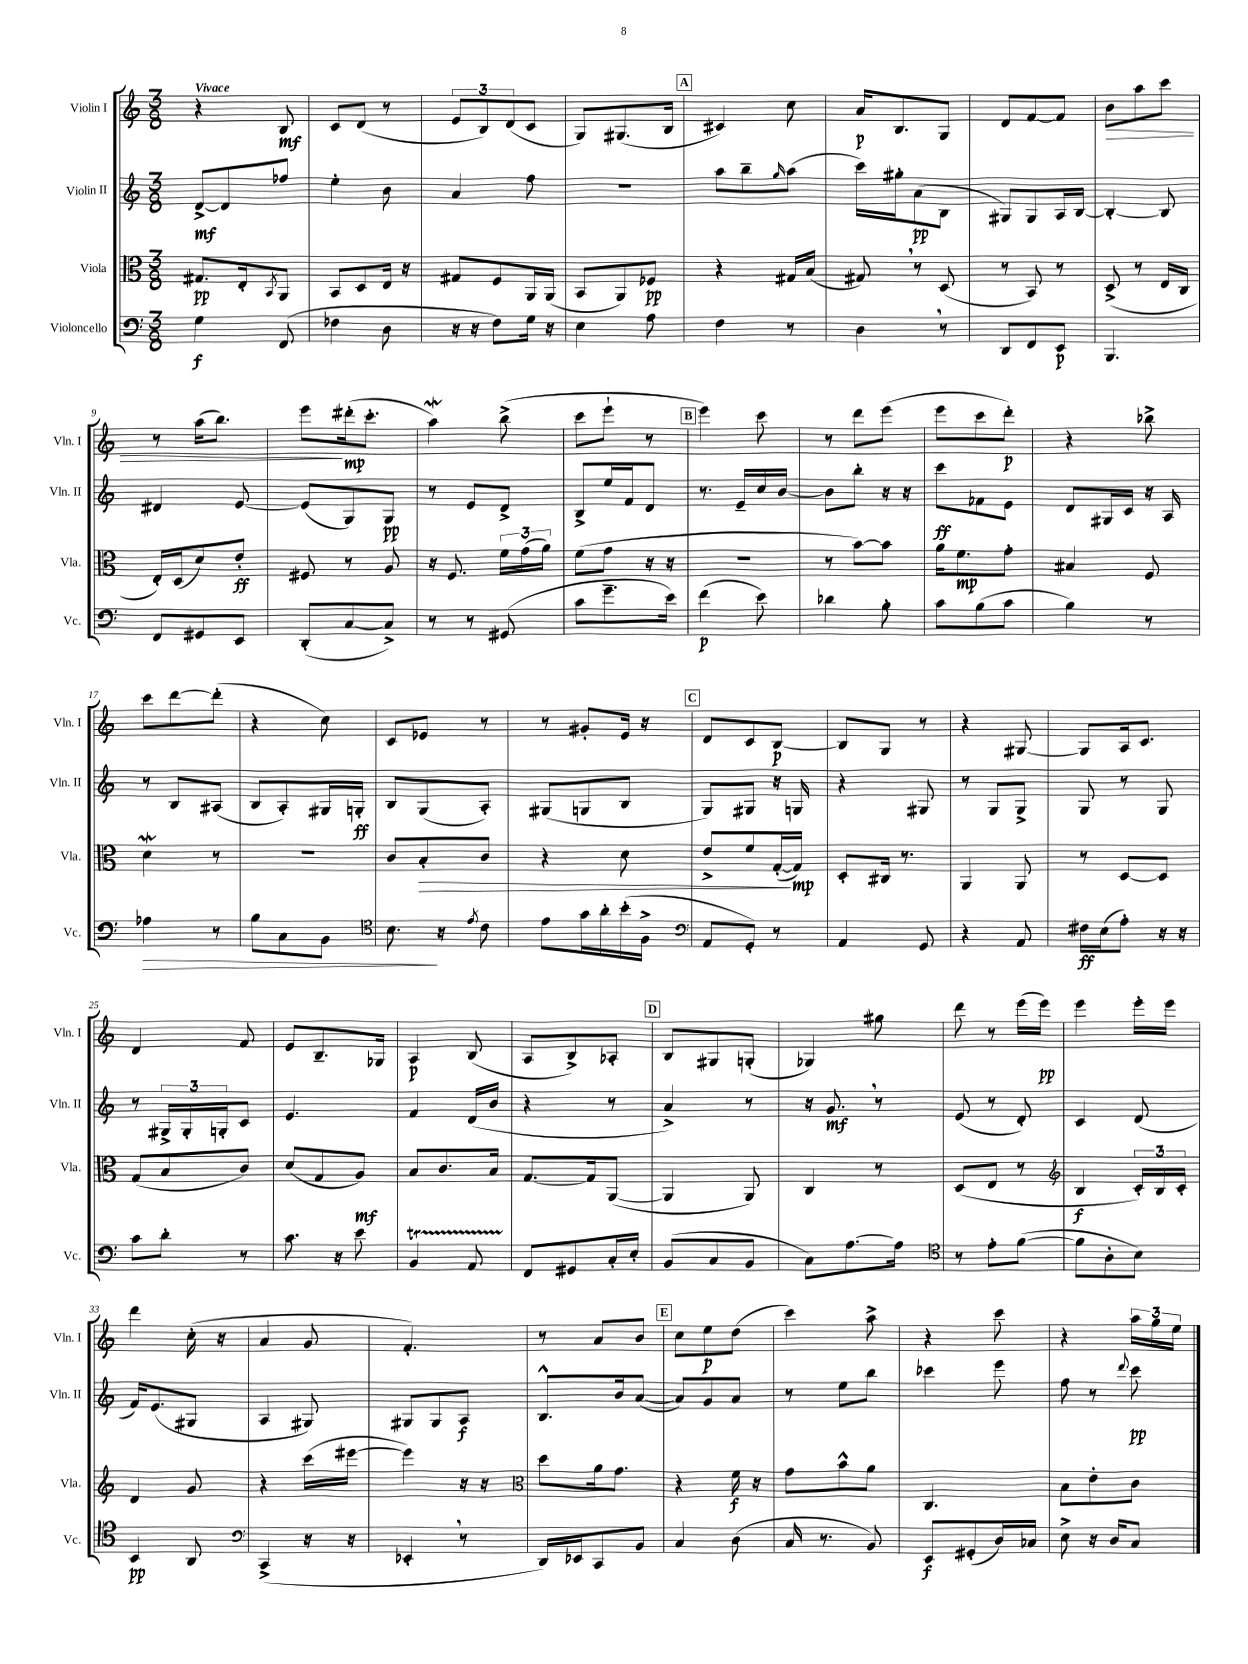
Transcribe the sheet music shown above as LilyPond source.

<<
\new StaffGroup <<
\new Staff = "s0" \with { instrumentName = "Violin I" shortInstrumentName = "Vln. I" } {
    \clef treble \key c \major \numericTimeSignature \time 3/8 \tempo "Vivace"
    r4 b8\mf |
    c'8 d'8( r8 |
    \tuplet 3/2 { e'8 b8) d'8( } c'8 |
    g8) gis8.( b16 |
    \mark \markup { \box "A" } cis'4) c''8 |
    a'16\p b8. g8 |
    d'8 f'8~ f'8 |
    b'8\> a''8 c'''8 |
    r8 a''16( b''8.) |
    e'''8\! dis'''16-.\mp( c'''8.-. |
    a''4\mordent) b''8->( |
    c'''8 e'''8-! r8 |
    \mark \markup { \box "B" } e'''4) c'''8 |
    r8 d'''8 e'''8( |
    e'''8 c'''8 d'''8-.\p) |
    r4 bes''8-> |
    c'''8 d'''8~ d'''8-.( |
    r4 c''8) |
    c'8 ees'8 r8 |
    r8 gis'8-. e'16 r16 |
    \mark \markup { \box "C" } d'8 c'8 b8~\p |
    b8 g8 r8 |
    r4 gis8~ |
    gis8 a16 c'8. |
    d'4 f'8 |
    e'8 b8.-- ges16 |
    a4\p b8( |
    a8 b8->) aes8-. |
    \mark \markup { \box "D" } b8 gis8 g8-.( |
    ges4) gis''8 |
    d'''8 r8 e'''16( e'''16\pp) |
    e'''4 e'''16-. e'''16 |
    d'''4 c''16-.( r16 |
    a'4 g'8 |
    f'4.-.) |
    r8 a'8 b'8 |
    \mark \markup { \box "E" } c''8 e''8\p d''8( |
    c'''4) a''8-> |
    r4 c'''8 |
    r4 \tuplet 3/2 { a''16 g''16 e''16 } \bar "|." |
}
\new Staff = "s1" \with { instrumentName = "Violin II" shortInstrumentName = "Vln. II" } {
    \clef treble \key c \major \numericTimeSignature \time 3/8
    d'8~->\mf d'8 fes''8 |
    e''4-. b'8 |
    a'4 f''8 |
    R4. |
    \mark \markup { \box "A" } a''8 b''8-- \grace { g''16 } a''8( |
    c'''16) gis''16-. a'8\pp( b8 |
    gis8) gis8 a16 b16~ |
    b4~-. b8 |
    dis'4 e'8~ |
    e'8( g8) g8\pp |
    r8 e'8 d'8-> |
    b8-> e''16 f'16 d'8 |
    \mark \markup { \box "B" } r8. e'16-- c''16 b'16~ |
    b'8 b''8-. r16 r16 |
    c'''8\ff fes'8 e'8 |
    d'8 gis16 c'16 r16 a16 |
    r8 b8 ais8( |
    b8 a8-.) gis16 g16-.\ff |
    b8 g8( a8-.) |
    gis8( g8 b8 |
    \mark \markup { \box "C" } g8) gis8 r16 g16 |
    r4 gis8 |
    r8 g8 g8-> |
    g8 r8 g8 |
    r8 \tuplet 3/2 { gis16-> gis16-. g16-. } c'8 |
    e'4. |
    f'4 d'16( b'16 |
    r4 r8 |
    \mark \markup { \box "D" } a'4->) r8 |
    r16 g'8.\mf \breathe r8 |
    e'8( r8 d'8-.) |
    c'4 d'8( |
    f'16) e'8.( gis8 |
    a4 gis8) |
    gis8 gis8 a8\f |
    b8.-^ b'16 a'8~( |
    \mark \markup { \box "E" } a'8) g'8 a'8 |
    r8 e''8 b''8 |
    ces'''4 e'''8 |
    f''8 r8 \appoggiatura { d'''8 } c'''8\pp \bar "|." |
}
\new Staff = "s2" \with { instrumentName = "Viola" shortInstrumentName = "Vla." } {
    \clef alto \key c \major \numericTimeSignature \time 3/8
    gis8.\pp e16-. \acciaccatura { b,8 } a,8 |
    b,8 d8 e16 r16 |
    gis8 f8 a,16 a,16( |
    b,8 a,8) fes8\pp |
    \mark \markup { \box "A" } r4 gis16 b16( |
    gis8) \breathe r8 d8( |
    r8 b,8) r8 |
    d8->( r8 e16 c16 |
    e16-.) d16( d'8) e'8-.\ff |
    fis8 r8 a8 |
    r16 f8. \tuplet 3/2 { f'16 g'16( a'16) } |
    f'8( g'8 r16 r16 |
    \mark \markup { \box "B" } R4. |
    r8 b'8~) b'8 |
    a'16 f'8.\mp g'8-. |
    bis4 f8 |
    d'4\mordent r8 |
    R4. |
    c'8 b8-.\> c'8 |
    r4 d'8 |
    \mark \markup { \box "C" } e'8-> f'8 g16~-.\!( g16\mp) |
    d8-. cis16 r8. |
    a,4 a,8 |
    r8 d8~ d8 |
    g8( b8 c'8) |
    d'8( g8 a8\mf) |
    b8 c'8. b16 |
    g8.~ g16 a,8~( |
    \mark \markup { \box "D" } a,4 a,8) |
    c4 r8 |
    d8( e8 r8 |
    \clef treble b4\f \tuplet 3/2 { c'16-.) b16 c'16-. } |
    d'4 g'8 |
    r4 c'''16( eis'''16~ |
    eis'''4) r16 r16 |
    \clef alto d''8 a'16 g'8. |
    \mark \markup { \box "E" } r4 f'16\f r16 |
    g'8 b'8-^ a'8 |
    c4. |
    b8 e'8-. c'8 \bar "|." |
}
\new Staff = "s3" \with { instrumentName = "Violoncello" shortInstrumentName = "Vc." } {
    \clef bass \key c \major \numericTimeSignature \time 3/8
    g4\f f,8( |
    fes4 d8 |
    r16 r16 f8) g16 r16 |
    e4 a8 |
    \mark \markup { \box "A" } f4 r8 |
    d4 \breathe r8 |
    d,8 f,8 e,8\p |
    b,,4. |
    f,8 gis,8 e,8 |
    d,8-.( c8~ c8->) |
    r8 r8 gis,8( |
    c'8 g'8.-- e'16) |
    \mark \markup { \box "B" } f'4\p( e'8) |
    des'4 b8-. |
    c'8 b8( c'8 |
    b4) r8 |
    aes4\> r8 |
    b8 c8 b,8 |
    \clef tenor b8.\! r16 \acciaccatura { e'8 } c'8 |
    e'8 g'16 a'16-. b'16-.( f16-> |
    \mark \markup { \box "C" } \clef bass a,8 g,8-.) r8 |
    a,4 g,8 |
    r4 a,8 |
    fis16\ff e16( a8-.) r16 r16 |
    c'8 d'8-. r8 |
    c'8. r16 e'8 |
    b,4\startTrillSpan a,8 |
    f,8\stopTrillSpan gis,8 c16-. e16-. |
    \mark \markup { \box "D" } b,8( c8 b,8 |
    c8) a8.~ a16 |
    \clef tenor r8 e'8-. f'8~( |
    f'8 a8-. b8) |
    b,4\pp a,8 |
    \clef bass c,4->( r16 r16 |
    ees,4-. \breathe r8 |
    d,16) ees,16 c,8 b,8 |
    \mark \markup { \box "E" } c4 d8( |
    c16 r8. b,8) |
    e,8\f gis,8-.( d16) ces16 |
    e8-> r16 d16 c8 \bar "|." |
}
>>
>>
